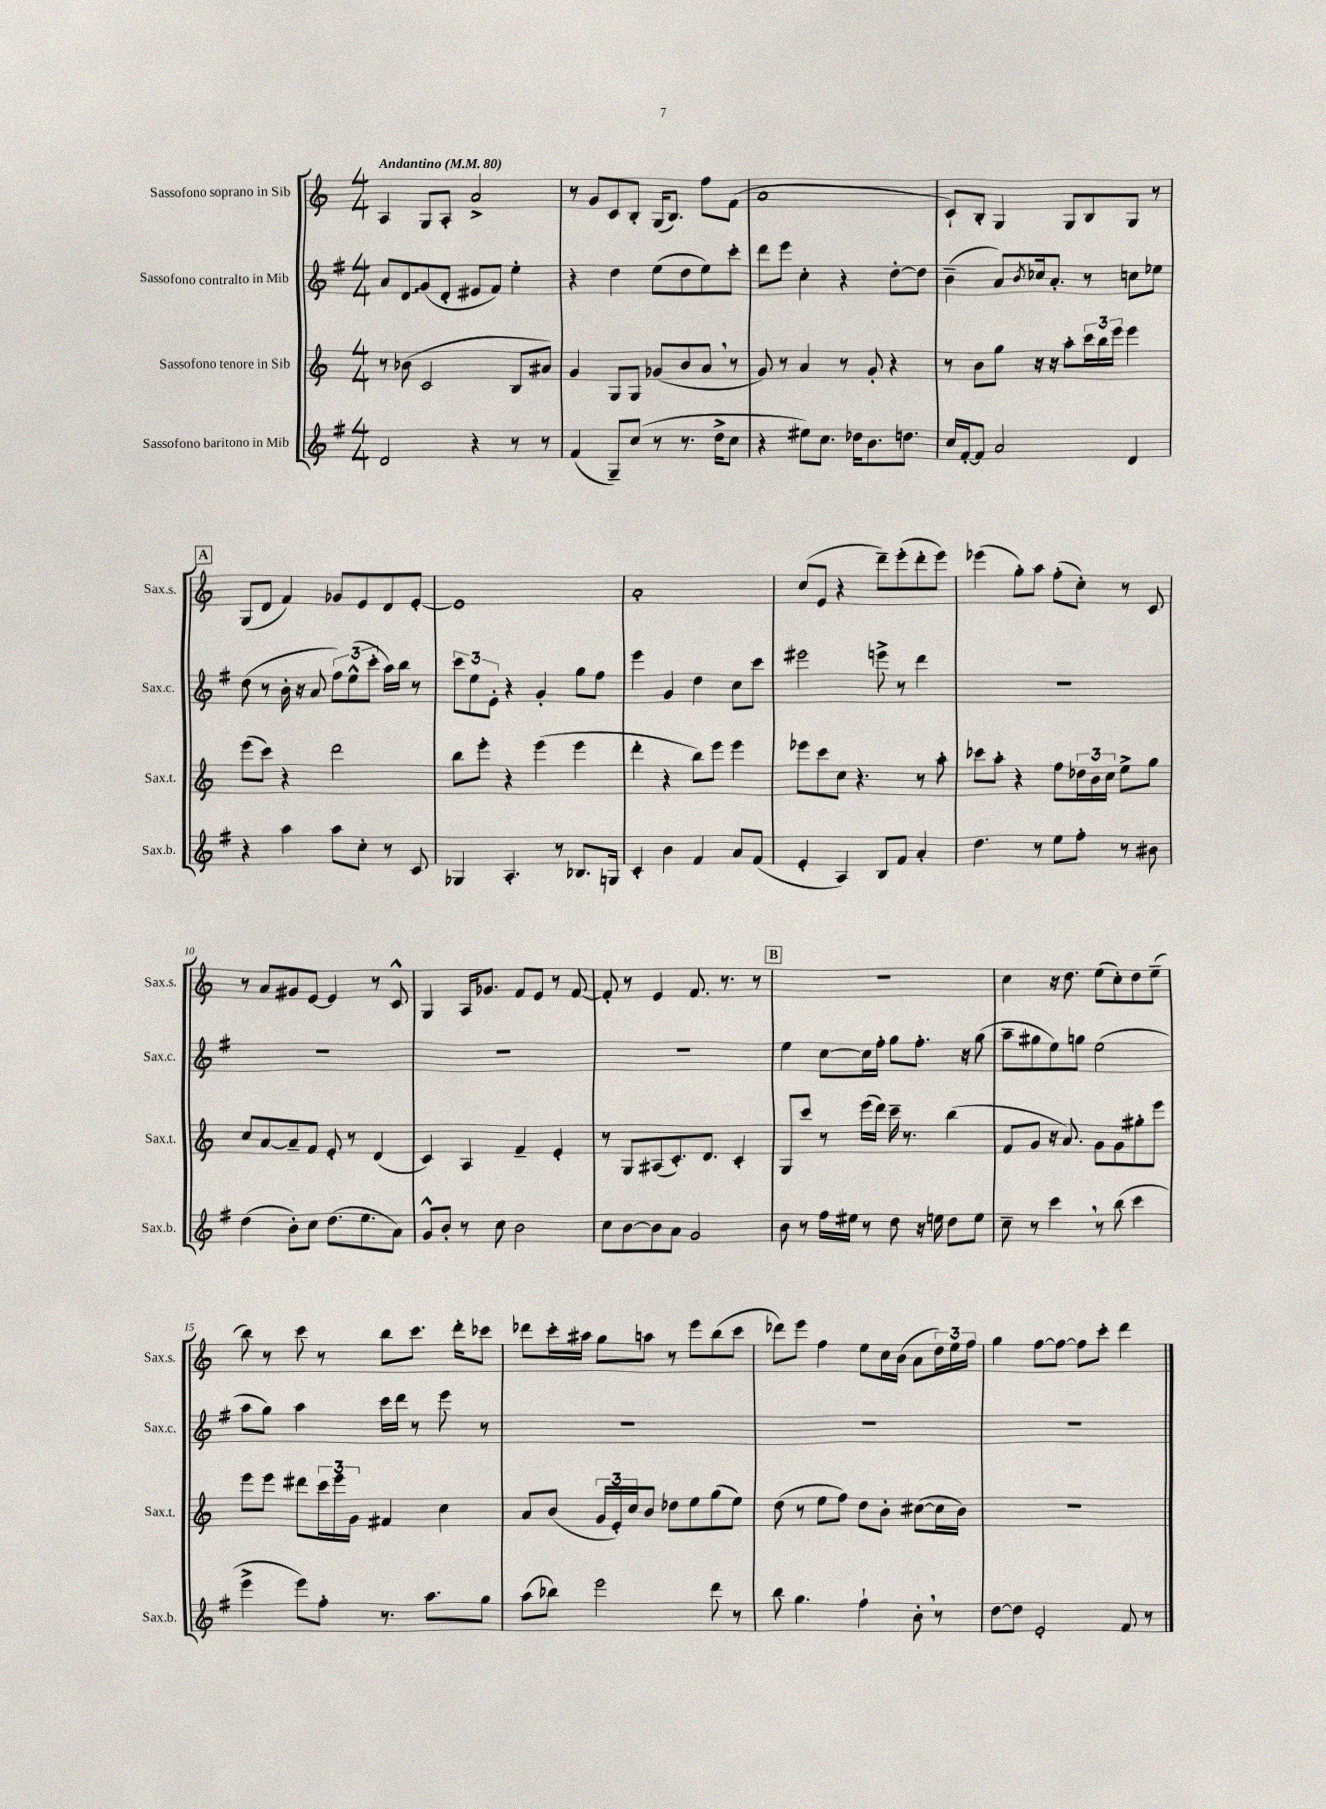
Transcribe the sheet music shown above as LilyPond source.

<<
\new StaffGroup <<
\new Staff = "s0" \with { instrumentName = "Sassofono soprano in Sib" shortInstrumentName = "Sax.s." } {
    \clef treble \key c \major \numericTimeSignature \time 4/4 \tempo "Andantino" 4 = 80
    a4 g8 a8-. a'2-> |
    r8 g'8 c'8 b8-. g16( b8.) f''8 f'8( |
    a'1 |
    c'8-!) b8-. g4 g8 b8 g8 r8 |
    \mark \markup { \box "A" } g8( d'8 f'4) ges'8 e'8 d'8 e'8~-. |
    e'1 |
    a'1-. |
    c''8( e'8 r4 d'''8--) e'''8-.( d'''8-. e'''8) |
    ees'''4( g''8-.) a''8 f''8-.( c''8-.) r8 c'8 |
    r8 a'8 gis'8 e'8~ e'4 r8 c'8-^ |
    g4 a16 ges'8. f'8 e'8 r8 f'8~ |
    f'8-. r8 e'4 f'8. r8. r8 |
    \mark \markup { \box "B" } R1 |
    c''4 r16 d''8. e''8( c''8-.) d''8 e''8--( |
    b''8) r8 c'''8 r8 b''8 c'''8. d'''16-. ces'''8 |
    des'''8 c'''16-. ais''16 g''8 a''8 r8 e'''8 b''8( c'''8 |
    des'''8) e'''8 f''4 e''8 c''16 b'16( a'8 \tuplet 3/2 { d''16) e''16 f''16 } |
    g''4 f''8~ f''8~ f''8 c'''8-. d'''4 \bar "|." |
}
\new Staff = "s1" \with { instrumentName = "Sassofono contralto in Mib" shortInstrumentName = "Sax.c." } {
    \clef treble \key g \major \numericTimeSignature \time 4/4
    a'8 \once \override Glissando.style = #'zigzag d'8\glissando g'8( d'8-. eis'8 fis'8) e''4-. |
    r4 d''4 e''8( d''8 e''8) c'''8-. |
    d'''8 e'''8 c''4-. r4 d''8~-. d''8 |
    b'4--( a'8) \acciaccatura { b'8 } ces''16 a'8.-. r8 c''8 ees''8 |
    \mark \markup { \box "A" } d''8( r8 b'16-. r16 a'8 \tuplet 3/2 { fis''8) e''8-^( c'''8-. } a''16) b''16 r8 |
    \tuplet 3/2 { c'''8 e''8 e'8-. } r4 g'4-. g''8 fis''8 |
    e'''4 g'4 d''4 c''8 c'''8 |
    eis'''2 e'''8-> r8 d'''4 |
    R1 |
    R1 |
    R1 |
    R1 |
    \mark \markup { \box "B" } e''4 c''8~ c''16 fis''16-. g''8 fis''8.-. r16 g''8( |
    a''8-- gis''8 e''8) g''8 e''2( |
    a''8 g''8) a''4 c'''16 d'''16 r8 e'''8 r8 |
    R1 |
    R1 |
    R1 \bar "|." |
}
\new Staff = "s2" \with { instrumentName = "Sassofono tenore in Sib" shortInstrumentName = "Sax.t." } {
    \clef treble \key c \major \numericTimeSignature \time 4/4
    r8 bes'8( c'2 b8 ais'8) |
    g'4 g8 g8 ges'8( b'8 a'8 \breathe r8 |
    g'8) r8 a'4 r8 g'8-. r4 |
    r8 b'8 g''8 r16 r16 a''8-. \tuplet 3/2 { c'''16 b''16 e'''16 } e'''4 |
    \mark \markup { \box "A" } e'''8( c'''8) r4 d'''2 |
    b''8 e'''8-. r4 e'''4( e'''4 |
    d'''4-. r4 b''8) e'''8 e'''4 |
    ees'''8 c'''8 c''8 r4. r8 a''8-. |
    ces'''8 a''8-. r4 f''8 \tuplet 3/2 { des''16 b'16 c''16 } e''8-> g''8 |
    c''8 a'8~ a'8-- f'8 e'8-. r8 d'4( |
    c'4) a4 f'4-- e'4-. |
    r8 g8 ais8( c'8.-.) d'8. c'4-. |
    \mark \markup { \box "B" } g8 c'''8 r8 e'''16( d'''16) c'''16-- r8. b''4( |
    f'8 g'8 r16 a'8.) g'8 g'8 gis''8-. e'''8 |
    e'''8 e'''8 dis'''8 \tuplet 3/2 { c'''16 e'''16 g'16 } fis'4 c''4 |
    a'8 b'8( \tuplet 3/2 { g'16 e'16-.) c''16 } b'8 des''8 e''8 g''8( e''8) |
    d''8( r8 e''8 f''8) d''8 b'8-. cis''8~( cis''16 b'16) |
    R1 \bar "|." |
}
\new Staff = "s3" \with { instrumentName = "Sassofono baritono in Mib" shortInstrumentName = "Sax.b." } {
    \clef treble \key g \major \numericTimeSignature \time 4/4
    d'2 r4 r8 r8 |
    fis'4( g8--) c''8( r8 r8. d''16-> c''8 |
    r4 eis''8) c''8. des''16 b'8. d''8. |
    c''16 fis'16~-. fis'8 a'2 d'4 |
    \mark \markup { \box "A" } r4 a''4 a''8 c''8-. r8 c'8 |
    ges4 a4.-. r8 bes8. g16 |
    c'4-. b'4 fis'4 a'8 fis'8( |
    e'4-. a4) b8 fis'8 a'4-. |
    d''4. r8 e''8 fis''8-. r8 bis'8 |
    d''4( b'8-.) c''8 d''8.( e''8. a'8) |
    g'8-^ b'8-. r8 c''8 b'2 |
    c''8 b'8~ b'8 a'8 g'2 |
    \mark \markup { \box "B" } b'8 r8 fis''16 eis''16 r8 d''8 r16 e''16 d''8 e''8 |
    c''8-- r8 c'''4 \breathe r8 b''8( c'''4 |
    e'''4-> e'''8) fis''8-. r8. a''8. g''8 |
    a''8( bes''8) e'''2 d'''8 r8 |
    b''8 g''4. fis''4-! b'8-. \breathe r8 |
    d''8~ d''8 e'2-. fis'8 r8 \bar "|." |
}
>>
>>
